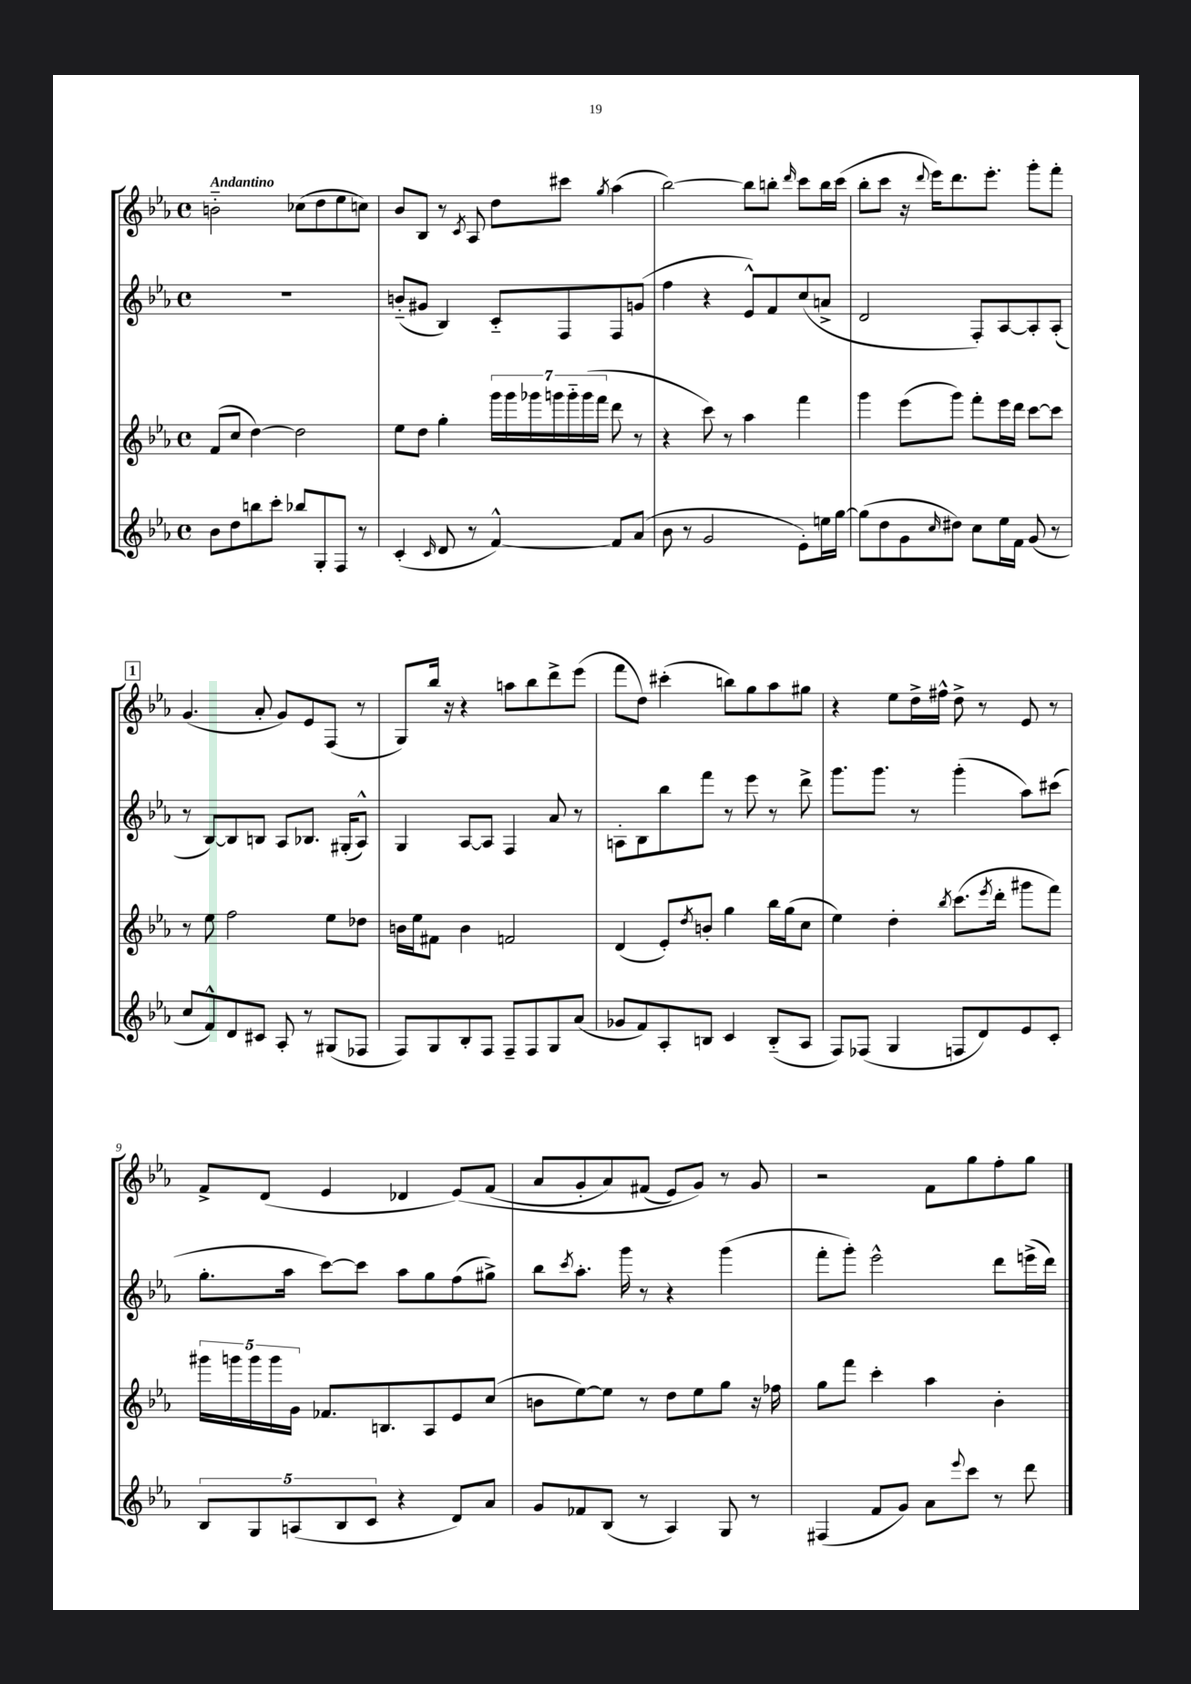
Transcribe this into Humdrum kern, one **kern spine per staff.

**kern	**kern	**kern	**kern
*staff4	*staff3	*staff2	*staff1
*clefG2	*clefG2	*clefG2	*clefG2
*k[b-e-a-]	*k[b-e-a-]	*k[b-e-a-]	*k[b-e-a-]
*M4/4	*M4/4	*M4/4	*M4/4
*met(c)	*met(c)	*met(c)	*met(c)
8b-\L	(8f/L	1r	2b'~\
8dd\	8cc/J	.	.
8bb\	[4dd\)	.	.
8ccc'\J	.	.	.
8bb-/L	2dd\]	.	(8cc-\L
8G'/	.	.	8dd\
8F/J	.	.	8ee-\
8r	.	.	8cc\J)
=	=	=	=
(4c'/	8ee-\L	(8b'~/L	8b-/L
.	8dd\J	8g#/J	8B-/J
16qqc/	.	.	.
8d/	4gg'\	4B-/)	8r
.	.	.	8qc/
8r	.	.	8A-/
[4f^^/)	28ggg\LL	8c'~/L	8dd\L
.	28ggg\	.	.
.	28ggg-\	.	.
.	28ggg\	.	.
.	.	8F/	8ccc#\J
.	28ggg'~\	.	.
.	(28ggg\	.	.
.	28fff\JJ	.	.
.	.	.	8qgg/
8f/]L	8ddd\	8F/	(4aa-\
(8a-/J	8r	(8g/J	.
=	=	=	=
8b-\	4r	4ff\	[2bb-\)
8r	.	.	.
2g/	8ccc\)	4r	.
.	8r	.	.
.	4aa-\	8e-^^/L)	8bb-\]L
.	.	8f/	8bb'\J
.	.	.	16qqddd/
8e-'\L)	4fff\	(8cc/	8ccc\L
16ee\L	.	8a^/J	16bb\L
[16gg\JJ	.	.	(16ccc\JJ
=	=	=	=
(8gg\]L	4ggg\	2d/	8bb-'\L
8dd\	.	.	8ccc\J
8g\	(8eee-\L	.	16r
.	.	.	8qqddd/
.	.	.	16eee-\LK)
16qqcc/	.	.	.
8dd#\J)	8ggg\J)	.	8.ddd\
8cc\L	8fff'\L	8F'/L)	.
.	.	.	8.eee-'\J
16ee-\L	16eee-\L	[8A-/	.
16f\JJ	16ddd\JJ	.	.
(8g/	[8ccc\L	8A-'/]	8ggg'\L
8r	8ccc\]J	(8A-'/J	8fff'\J
=	=	=	=
8cc/L	8r	8r	(4.g/
8f^^/)	8ee-\	[8B-/L)	.
8d/	2ff\	8B-/]	.
8c#/J	.	8B/J	8a-'/
8A-'/	.	8A-/L	8g/L)
8r	.	8.B-/J	8e-/
(8G#/L	8ee-\L	.	(8F/J
.	.	(16G#'/LK	.
8F-/J	8dd-\J	8A-^^/J)	8r
=	=	=	=
8F/L)	16b\LL	4G/	8G/L)
.	16ee-\J	.	.
8G/	8f#\J	.	16bb-/Jk
.	.	.	16r
8B-'/	4b\	[8A-/L	4r
8F/J	.	8A-/]J	.
8F~/L	2f/	4F/	8aa\L
8F/	.	.	8bb-\
8G/	.	8a-/	8ddd^\
(8a-/J	.	8r	(8eee-\J
=	=	=	=
8g-/L	(4d/	8A'\L	8fff\L
8f/)	.	8B-\	8dd\J)
8A-'/	8e-'/L)	8bb-\	(4ccc#'\
.	8qdd/	.	.
8B/J	8b'/J	8fff\J	.
4c/	4gg\	8r	8bb\L)
.	.	8eee-\	8gg\
(8B'~/L	16bb-\LL	8r	8aa-\
.	(16gg\J	.	.
8A-/J	8cc\J	8ddd^\	8gg#\J
=	=	=	=
8F/L)	4ee-\)	8.ggg\L	4r
(8F-/J	.	.	.
.	.	8.ggg\J	.
4G/	4dd'\	.	8ee-\L
.	.	8r	16dd^\L
.	.	.	16ff#^^\JJ
.	8qbb-/	.	.
8F/L	(8.ccc\L	(4ggg'\	8dd^\
8d/)	.	.	8r
.	8qeee-/	.	.
.	16ddd'\Jk	.	.
8e-/	8ggg#\L	8aa-\L)	8e-/
8c'/J	8fff\J)	(8ccc#\J	8r
=	=	=	=
10B-/L	20ggg#\LL	8.gg'\L	8f^/L
.	20ggg\	.	.
10G/	20ggg\	.	.
.	.	.	(8d/J
.	20ggg\	.	.
.	.	16aa-\Jk	.
(10A/	20g\JJ	.	.
.	8.f-/L	[8ccc\L)	4e-/
10B-/	.	.	.
.	.	8ccc\]J	.
10c/J	.	.	.
.	8.B/	.	.
4r	.	8aa-\L	4d-/
.	8A-/	8gg\	.
8d/L)	8e-/	(8ff\	&(8e-/L)
8a-/J	(8cc/J	8gg#^\J)	(8f/J
=	=	=	=
8g/L	8b\L	8bb-\L	8a-/L
.	.	8qccc/	.
8f-/	[8ee-\)	8.aa-'\J	8g'/
(8B-/J	8ee-\]J	.	8a-/)
.	.	16ggg\	.
8r	8r	8r	(8f#/J
4A-/)	8dd\L	4r	8e-/L)
.	8ee-\	.	8g/J&)
8G/	8gg\J	(4ggg\	8r
8r	16r	.	8g/
.	16ff-\	.	.
=	=	=	=
(4F#/	8gg\L	8fff'\L	2r
.	8fff\J	8ggg'\J)	.
8f/L	4ccc'\	2eee-^^\	.
8g/J)	.	.	.
8a-\L	4aa-\	.	8f\L
8qqeee-/	.	.	.
8ccc\J	.	.	8gg\
8r	4b-'\	8ddd\L	8ff'\
8ddd\	.	(16eee^\L	8gg\J
.	.	16ddd\JJ)	.
==	==	==	==
*-	*-	*-	*-
